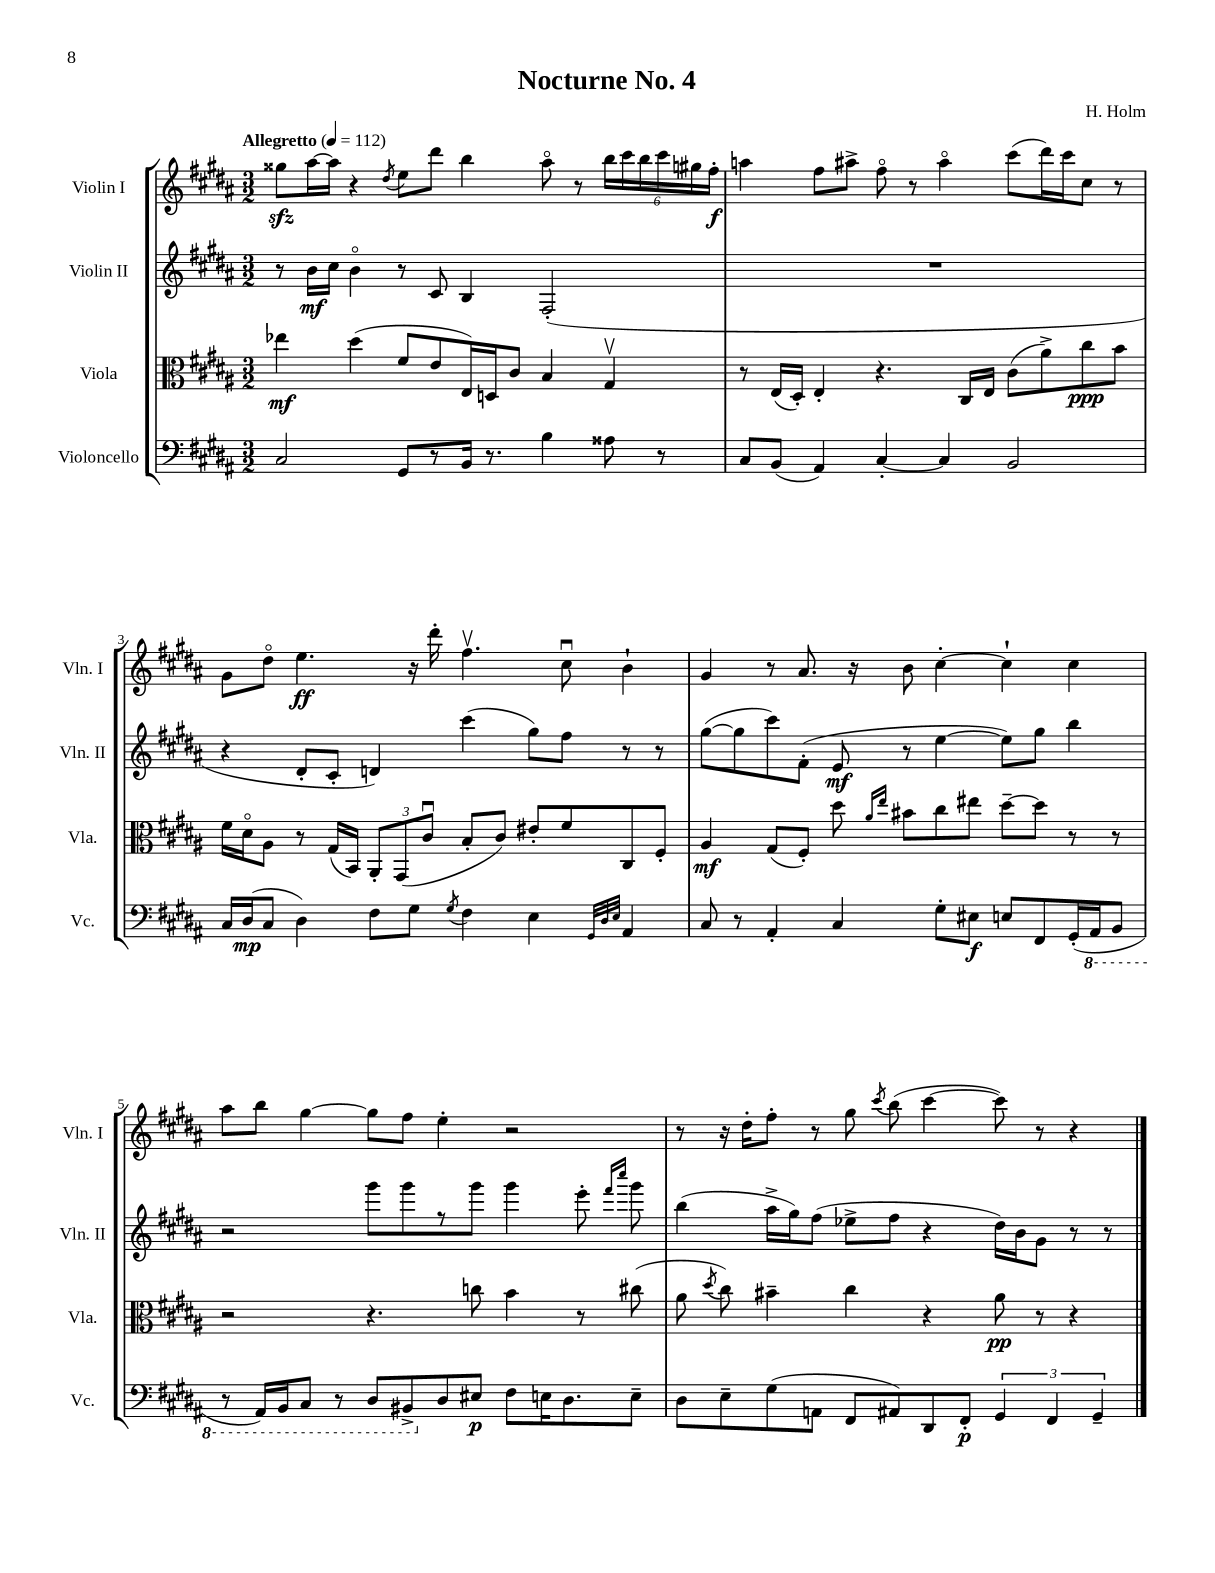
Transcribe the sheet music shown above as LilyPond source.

\header { title = "Nocturne No. 4" composer = "H. Holm" }
<<
\new StaffGroup <<
\new Staff = "s0" \with { instrumentName = "Violin I" shortInstrumentName = "Vln. I" } {
    \clef treble \key b \major \numericTimeSignature \time 3/2 \tempo "Allegretto" 4 = 112
    \autoBeamOff gisis''8[\sfz ais''16~ ais''16] r4 \acciaccatura { dis''8 } e''8[ dis'''8] b''4 ais''8\flageolet r8 \tuplet 6/4 { b''16[ cis'''16 b''16 cis'''16 gis''16 fis''16]-.\f } |
    a''4 fis''8[ ais''8]-> fis''8\flageolet r8 ais''4\flageolet cis'''8[( dis'''16) cis'''16 cis''8] r8 |
    gis'8[ dis''8]\flageolet e''4.\ff r16 dis'''16-. fis''4.\upbow cis''8\downbow b'4-! |
    gis'4 r8 ais'8. r16 b'8 cis''4~-. cis''4-! cis''4 |
    ais''8[ b''8] gis''4~ gis''8[ fis''8] e''4-. r2 |
    r8 r16 dis''16[-. fis''8]-. r8 gis''8 \acciaccatura { cis'''8 } b''8( cis'''4~ cis'''8) r8 r4 \bar "|." |
}
\new Staff = "s1" \with { instrumentName = "Violin II" shortInstrumentName = "Vln. II" } {
    \clef treble \key b \major \numericTimeSignature \time 3/2
    \autoBeamOff r8 b'16[\mf cis''16] b'4\flageolet r8 cis'8 b4 fis2-.( |
    R1. |
    r4 dis'8[-. cis'8]-. d'4) cis'''4( gis''8[) fis''8] r8 r8 |
    gis''8[~( gis''8 cis'''8) fis'8]-.( e'8\mf r8 e''4~ e''8[) gis''8] b''4 |
    r2 gis'''8[ gis'''8 r8 gis'''8] gis'''4 e'''8-. \grace { fis'''16[ cis''''16] } gis'''8 |
    b''4( ais''16[-> gis''16) fis''8]( ees''8[-> fis''8] r4 dis''16[) b'16 gis'8] r8 r8 \bar "|." |
}
\new Staff = "s2" \with { instrumentName = "Viola" shortInstrumentName = "Vla." } {
    \clef alto \key b \major \numericTimeSignature \time 3/2
    \autoBeamOff ees''4\mf dis''4( fis'8[ e'8 e16) d16 cis'8] b4 gis4\upbow |
    r8 e16[( dis16]-.) e4-. r4. cis16[ e16] cis'8[( ais'8->) cis''8\ppp b'8] |
    fis'16[ dis'16\flageolet ais8] r8 gis16[( b,16]) \tuplet 3/2 { ais,8[-. gis,8( cis'8]\downbow } b8[-. cis'8]) eis'8[-. fis'8 cis8 fis8]-. |
    ais4\mf gis8[( fis8]-.) dis''8 \grace { ais'16[ e''16] } bis'8[ cis''8 eis''8] dis''8[~-- dis''8] r8 r8 |
    r2 r4. c''8 b'4 r8 cis''8( |
    ais'8 \acciaccatura { dis''8 } cis''8) bis'4-- cis''4 r4 ais'8\pp r8 r4 \bar "|." |
}
\new Staff = "s3" \with { instrumentName = "Violoncello" shortInstrumentName = "Vc." } {
    \clef bass \key b \major \numericTimeSignature \time 3/2
    \autoBeamOff cis2 gis,8[ r8 b,16] r8. b4 aisis8 r8 |
    cis8[ b,8]( ais,4) cis4~-. cis4 b,2 |
    cis16[ dis16\mp( cis8] dis4) fis8[ gis8] \acciaccatura { gis8 } fis4 e4 \grace { gis,32[ dis32 e32] } ais,4 |
    cis8 r8 ais,4-. cis4 gis8[-. eis8]\f e8[ fis,8 gis,16-.( \ottava #-1 ais,,16 b,,8] |
    r8 ais,,16[) b,,16 cis,8] r8 dis,8[ bis,,8-> \ottava #0 dis8 eis8]\p fis8[ e16 dis8. e8]-- |
    dis8[ e8-- gis8( a,8] fis,8[ ais,8) dis,8 fis,8]-.\p \tuplet 3/2 { gis,4 fis,4 gis,4-- } \bar "|." |
}
>>
>>
